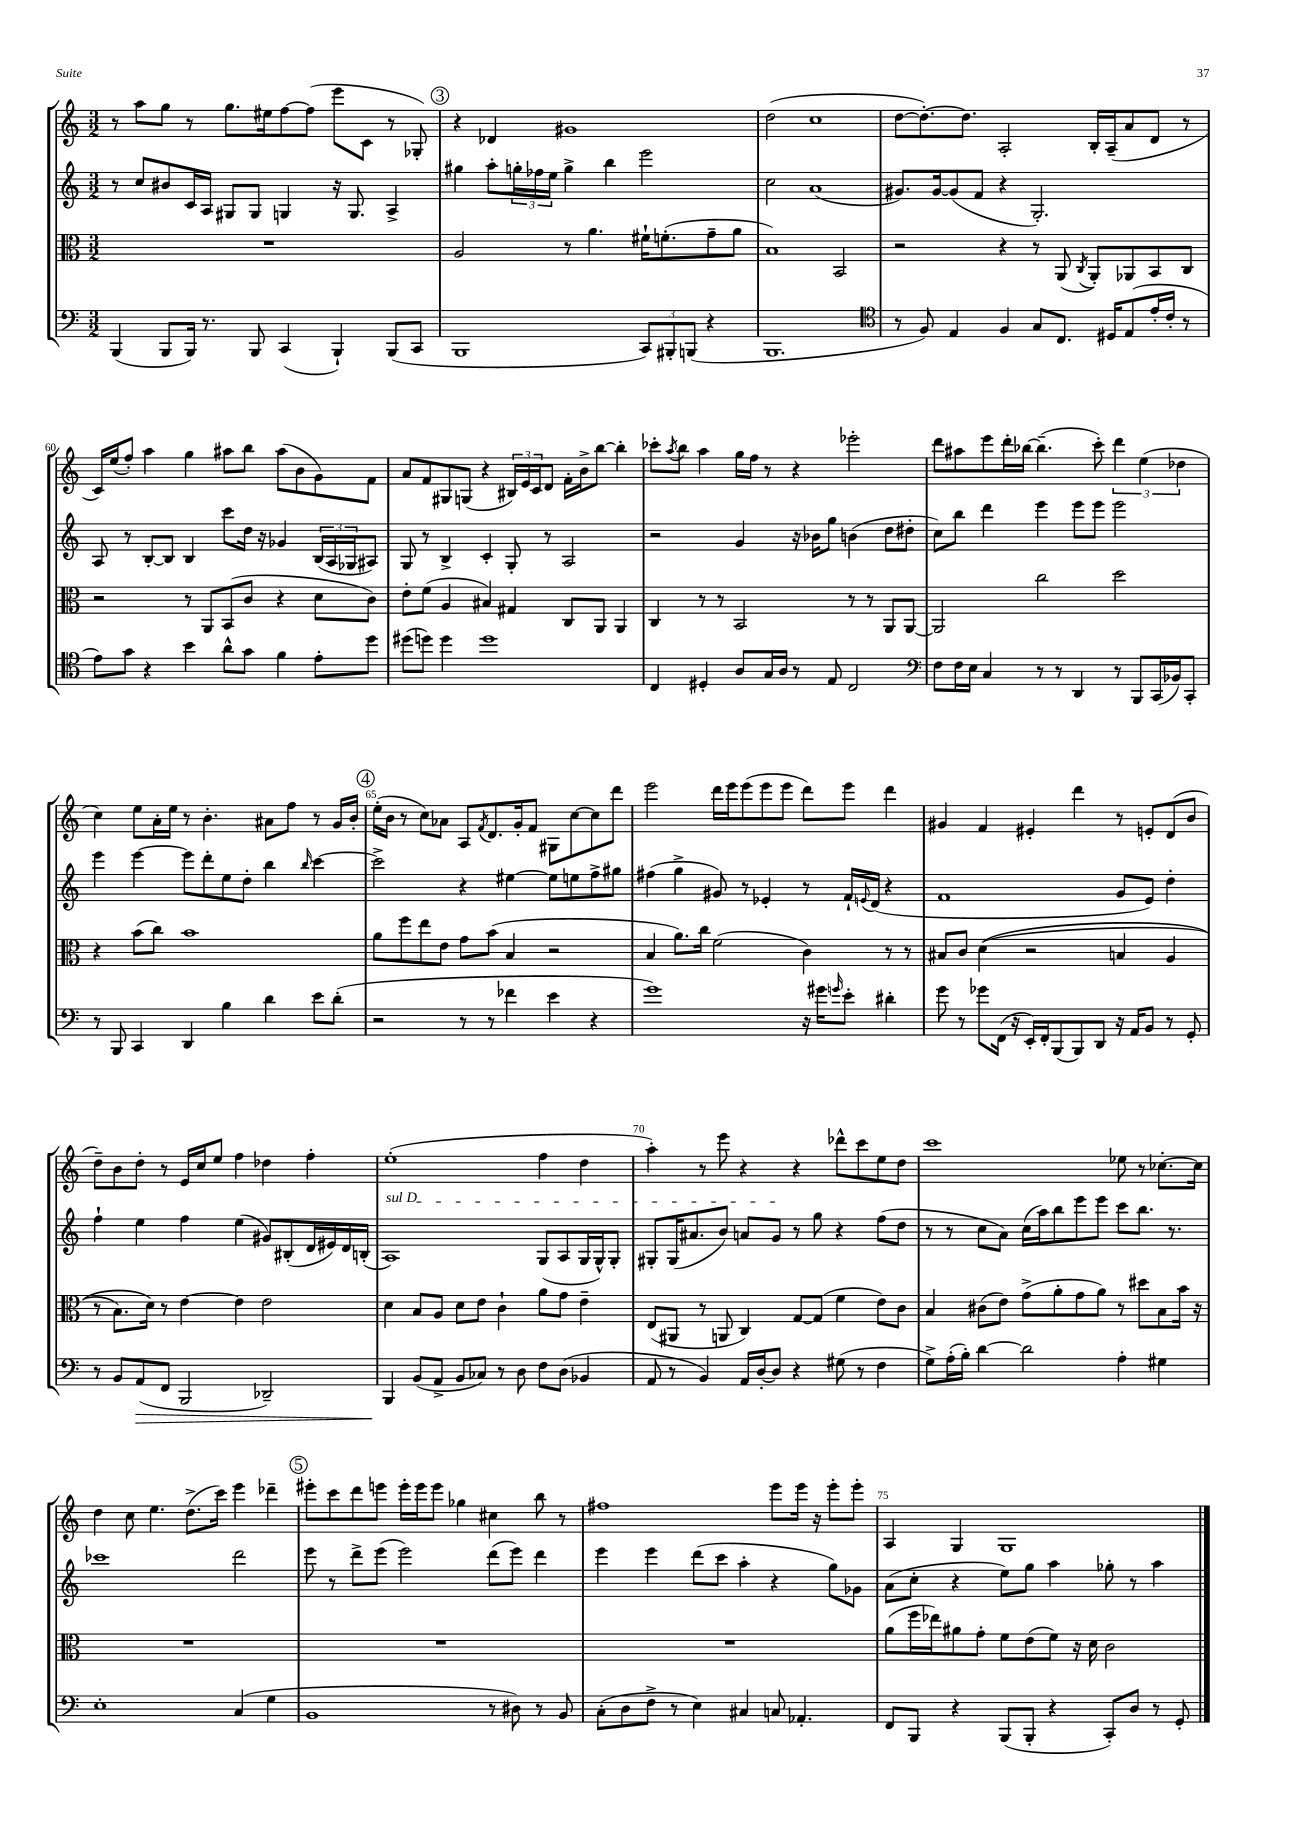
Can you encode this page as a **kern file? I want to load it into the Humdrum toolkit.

**kern	**dynam	**kern	**kern	**kern
*part4	*part4	*part3	*part2	*part1
*staff4	*staff4	*staff3	*staff2	*staff1
*clefF4	*	*clefC3	*clefG2	*clefG2
*k[]	*	*k[]	*k[]	*k[]
*M3/2	*	*M3/2	*M3/2	*M3/2
=56	=56	=56	=56	=56
(4BBB/	.	1.r	8r	8r
.	.	.	8cc/L	8aa\L
8BBB/L	.	.	8b#X/	8gg\J
16BBB/Jk)	.	.	16c/L	8r
8.r	.	.	16A/JJ	.
.	.	.	8G#X/L	8.gg\L
8BBB/	.	.	8G#/J	.
.	.	.	.	16ee#X\k
(4CC/	.	.	4Gn/	[8ff\
.	.	.	.	(8ff\J]
4BBB`/)	.	.	16r	8eee\L
.	.	.	8.G/	.
.	.	.	.	8c\J
(8BBB/L	.	.	4A^/	8r
8CC/J	.	.	.	8G-X'/)
!!LO:REH:place=s1:t=3
=57	=57	=57	=57	=57
1BBB	.	2A/	4gg#X\	4r
.	.	.	8aa'\L	4d-X/
.	.	.	24ggn'\L	.
.	.	.	24ff-X\	.
.	.	.	24ee\JJ	.
.	.	8r	4gg^\	1g#X
.	.	4.a\	.	.
.	.	.	4bb\	.
12CC/L)	.	16f#X`\KL	2eee\	.
.	.	(8.fn'\	.	.
12BBB#X'/	.	.	.	.
(12BBBn/J	.	.	.	.
4r	.	8g~\	.	.
.	.	8a\J	.	.
=58	=58	=58	=58	=58
1.BBB	.	1B)	2cc\	(2dd\
.	.	.	(1a	1cc
.	.	2BB/	.	.
=59	=59	=59	=59	=59
*clefC4	*	*	*	*
8r	.	2r	8.g#X/L)	[8dd\L
8F/)	.	.	.	8.dd'\_)
.	.	.	[16g#/k	.
4E/	.	.	(8g#/]	.
.	.	.	.	8.dd\J]
.	.	.	8f/J	.
4F/	.	4r	4r	2A'/
8G/L	.	8r	2.G'/)	.
8.C/J	.	(8AA/	.	.
.	.	8qC/	.	.
.	.	8AA'/L)	.	16B'/LL
16D#X/KL	.	.	.	(16A~/J
(8E/	.	8AA-X/	.	8a/
16e'/L	.	8BB/	.	8d/J
16c'/JJ	.	.	.	.
8r	.	8C/J	.	8r
!!LO:LB:g=z
=60	=60	=60	=60	=60
8e\L)	.	2r	8A/	16c/LL)
.	.	.	.	(16ee/J
8g\J	.	.	8r	8ff'/J)
4r	.	.	[8B'/L	4aa\
.	.	.	8B/J]	.
4b\	.	8r	4B/	4gg\
.	.	8AA/L	.	.
8a^^\L	.	(8BB/	8ccc\L	8aa#X\L
8g\J	.	8c/J	16dd\Jk	8bb\J
.	.	.	16r	.
4f\	.	4r	4g-X/	(8aa#\L
.	.	.	.	8b\
8e'\L	.	8d\L	(24B/LL	8g\)
.	.	.	24A/	.
.	.	.	24G-X/J	.
8dd\J	.	8c\J)	8A#X/J)	8f\J
=61	=61	=61	=61	=61
(8dd#X\L	.	8e'\L	8G/	8a/L
8ddn\J)	.	(8f\J	8r	8f/
4dd\	.	4A/	4B^/	8G#X/
.	.	.	.	(8Gn/J
1dd	.	4B#X/)	4c'/	4r
.	.	4G#X/	8G'/	24B#X/LL)
.	.	.	.	24e/
.	.	.	.	24c/J
.	.	.	8r	8d/J
.	.	8C/L	2A/	16f'\LL
.	.	.	.	16b^\J
.	.	8AA/J	.	[8bb\J
.	.	4AA/	.	4bb'\]
=62	=62	=62	=62	=62
4C/	.	4C/	2r	8ccc-X'\L
.	.	.	.	8qaa/
.	.	.	.	8bb\J
4D#X'/	.	8r	.	4aa\
.	.	8r	.	.
8A/L	.	2BB/	4g/	16gg\LL
.	.	.	.	16ff\JJ
16G/L	.	.	.	8r
16A/JJ	.	.	.	.
8r	.	.	16r	4r
.	.	.	16b-X\KL	.
8E/	.	.	8gg\J	.
2C/	.	8r	(4bn\	2eee-X'\
.	.	8r	.	.
.	.	8AA/L	8dd\L	.
.	.	[8AA/J	8dd#X'\J	.
=63	=63	=63	=63	=63
*clefF4	*	*	*	*
8F\L	.	2AA/]	8cc\L)	8ddd\L
16F\L	.	.	8bb\J	8aa#X\
16E\JJ	.	.	.	.
4C/	.	.	4ddd\	8eee\
.	.	.	.	16ddd'\L
.	.	.	.	[16bb-X\JJ
8r	.	2cc\	4eee\	(4.bb-~\]
8r	.	.	.	.
4DD/	.	.	8eee\L	.
.	.	.	8eee\J	8ccc'\)
8r	.	2dd\	2eee\	6ddd\
8BBB/L	.	.	.	.
.	.	.	.	(6ee\
(16CC/L	.	.	.	.
16BB-X/J)	.	.	.	.
.	.	.	.	6dd-X\
8CC'/J	.	.	.	.
!!LO:LB:g=z
=64	=64	=64	=64	=64
8r	.	4r	4eee\	4cc\)
8BBB/	.	.	.	.
4CC/	.	(8b\L	[4eee\	8ee\L
.	.	8cc\J)	.	16a'\L
.	.	.	.	16ee\JJ
4DD/	.	1b	8eee\L]	8r
.	.	.	8ddd'\	4.b'\
4B\	.	.	8ee\	.
.	.	.	8dd'\J	.
4d\	.	.	4bb\	8a#X\L
.	.	.	.	8ff\J
.	.	.	16qqbb/	.
8e\L	.	.	[4ccc\	8r
(8d'\J	.	.	.	16g/LL
.	.	.	.	16b'/JJ
!!LO:REH:place=s1:t=4
=65	=65	=65	=65	=65
2r	.	8a\L	2ccc^\]	(16ee'\LL
.	.	.	.	16b\JJ
.	.	8ff\	.	8r
.	.	8ee\	.	8cc\L)
.	.	8e\J	.	8a-X\J
8r	.	8g\L	4r	8A/L
.	.	.	.	8qf/
8r	.	(8b\J	.	8.d/
4f-X\	.	4B/	[4ee#X\	.
.	.	.	.	16g'/k
.	.	.	.	8f/J
4e\	.	2r	8ee#\L]	8G#X\L
.	.	.	8een\	[8cc\
4r	.	.	8ff^\	8cc\]
.	.	.	8gg#X\J	8ddd\J
=66	=66	=66	=66	=66
1g)	.	4B/	(4ff#X\	2eee\
.	.	8.a\L)	4gg^\	.
.	.	16cc\Jk	.	.
.	.	(2f\	8g#X/)	16ddd\LL
.	.	.	.	16eee\J
.	.	.	8r	(8eee\
.	.	.	4e-X'/	8eee\
.	.	.	.	8eee\J
16r	.	4c\)	8r	8ddd\L)
16g#X\KL	.	.	.	.
16qqgn/	.	.	.	.
8e'\J	.	.	16f`/LL	8eee\J
.	.	.	8qqen/	.
.	.	.	(16d/JJ	.
4d#X'\	.	8r	4r	4ddd\
.	.	8r	.	.
=67	=67	=67	=67	=67
8g\	.	8B#X/L	1f	4g#X/
8r	.	8c/J	.	.
8g-X\L	.	((4d\	.	4f/
(16FF\Jk	.	.	.	.
16r	.	.	.	.
16EE'/LL)	.	2r	.	4e#X'/
16FF'/J	.	.	.	.
(8BBB/	.	.	.	.
8BBB/)	.	.	.	4ddd\
8DD/J	.	.	.	.
16r	.	4Bn/	8g/L	8r
16AA/KL	.	.	.	.
8BB/J	.	.	8e/J)	8en'/L
8r	.	4A/	4dd'\	(8d/
8GG'/	.	.	.	8b/J
!!LO:LB:g=z
=68	=68	=68	=68	=68
8r	.	8r	4ff`\	8dd~\L)
8BB/L	.	8.B\L)	.	8b\
!	!LO:HP:b	!	!	!
(8AA/	>	.	4ee\	8dd'\J
.	.	16d\Jk)	.	.
8FF/J	.	8r	.	8r
2BBB/	.	[4e\	4ff\	16e/LL
.	.	.	.	16cc/J
.	.	.	.	8ee/J
.	.	4e\]	(4ee\	4ff\
2DD-X~/)	.	2e\	8g#X/L)	4dd-X\
.	.	.	(8B#X'/	.
.	.	.	16d/L	4ff'\
.	.	.	16e#X/)	.
.	.	.	16d/	.
.	.	.	(16Bn'/JJ	.
=69	=69	=69	=69	=69
!	!	!	!LO:TX:a:i:t=sul D	!
4BBB/	.	4d\	1A)	(1ee'
(8BB/L	]	8B/L	.	.
8AA^/J	.	8A/J	.	.
8BB/L	.	8d\L	.	.
8C-X/J)	.	8e\J	.	.
8r	.	4c`\	.	.
8D\	.	.	.	.
8F\L	.	8a\L	(8G/L	4ff\
(8D\J	.	8g\J	8A/	.
4BB-X/	.	4e~\	16G/L	4dd\
.	.	.	16G^^/J)	.
.	.	.	8G'/J	.
=70	=70	=70	=70	=70
8AA/	.	(8E/L	8G#X'/L	4aa'\)
8r	.	8AA#X/J	(16G#/K	.
.	.	.	8.a#X/	.
4BB/)	.	8r	.	8r
.	.	8AAn/	8b/J)	8eee\
16AA/LL	.	4C/)	8an/L	4r
[16D'/J	.	.	.	.
8D/J]	.	.	8g/J	.
4r	.	[8G/L	8r	4r
.	.	(8G/J]	8gg\	.
(8G#X\	.	4f\	4r	8ddd-X^^\L
8r	.	.	.	8ccc\
4F\	.	8e\L)	(8ff\L	8ee\
.	.	8c\J	8dd\J	8dd\J
=71	=71	=71	=71	=71
8G^\L)	.	4B/	8r	1ccc
(16A'\L	.	.	8r	.
16B'\JJ)	.	.	.	.
[4d\	.	(8c#X\L	8cc\L	.
.	.	8e\J)	8a\J)	.
2d\]	.	(8g^\L	(16cc\LL	.
.	.	.	16aa\J)	.
.	.	8a'\	8bb\	.
.	.	8g\	8eee\	.
.	.	8a\J)	8eee\J	.
4A'\	.	8r	8ccc\L	8ee-X\
.	.	8dd#X\L	8.bb\J	8r
4G#X\	.	8B\	.	[8.cc-X'\L
.	.	.	8.r	.
.	.	16b\Jk	.	.
.	.	16r	.	16cc-\Jk]
!!LO:LB:g=z
=72	=72	=72	=72	=72
1E'	.	1.r	1ccc-X	4dd\
.	.	.	.	8cc\
.	.	.	.	4.ee\
.	.	.	.	(8.dd^\L
.	.	.	.	16ccc\Jk)
(4C/	.	.	2ddd\	4eee\
4G\	.	.	.	4ddd-X~\
!!LO:REH:place=s1:t=5
=73	=73	=73	=73	=73
1BB	.	1.r	8eee\	8eee#X'\L
.	.	.	8r	8ccc\
.	.	.	8ddd^\L	8ddd\
.	.	.	(8eee\J	8eeen\J
.	.	.	2eee\)	16eee'\LL
.	.	.	.	16eee\J
.	.	.	.	8eee\J
.	.	.	.	4gg-X\
8r	.	.	(8ddd\L	4cc#X\
8D#X\)	.	.	8eee\J)	.
8r	.	.	4ddd\	8bb\
8BB/	.	.	.	8r
=74	=74	=74	=74	=74
(8C'\L	.	1.r	4eee\	1ff#X
8D\	.	.	.	.
8F^\J	.	.	4eee\	.
8r	.	.	.	.
4E\)	.	.	(8ddd\L	.
.	.	.	8ccc\J	.
4C#X/	.	.	4aa'\	.
8Cn/	.	.	4r	8eee\L
4.AA-X'/	.	.	.	16eee\Jk
.	.	.	.	16r
.	.	.	8gg\L)	8eee'\L
.	.	.	8g-X\J	8eee'\J
=75	=75	=75	=75	=75
8FF/L	.	(8a\L	(8a\L	4A/
8BBB/J	.	16ff\L	8cc'\J	.
.	.	16ee-X\J)	.	.
4r	.	8a#X\	4r	4G/
.	.	8g'\J	.	.
(8BBB/L	.	8f\L	8ee\L)	1G
8BBB'/J	.	(8e\	8gg\J	.
4r	.	8f\J)	4aa\	.
.	.	16r	.	.
.	.	16d\	.	.
8CC'/L)	.	2c\	8gg-X'\	.
8D/J	.	.	8r	.
8r	.	.	4aa\	.
8GG'/	.	.	.	.
==	==	==	==	==
*-	*-	*-	*-	*-
